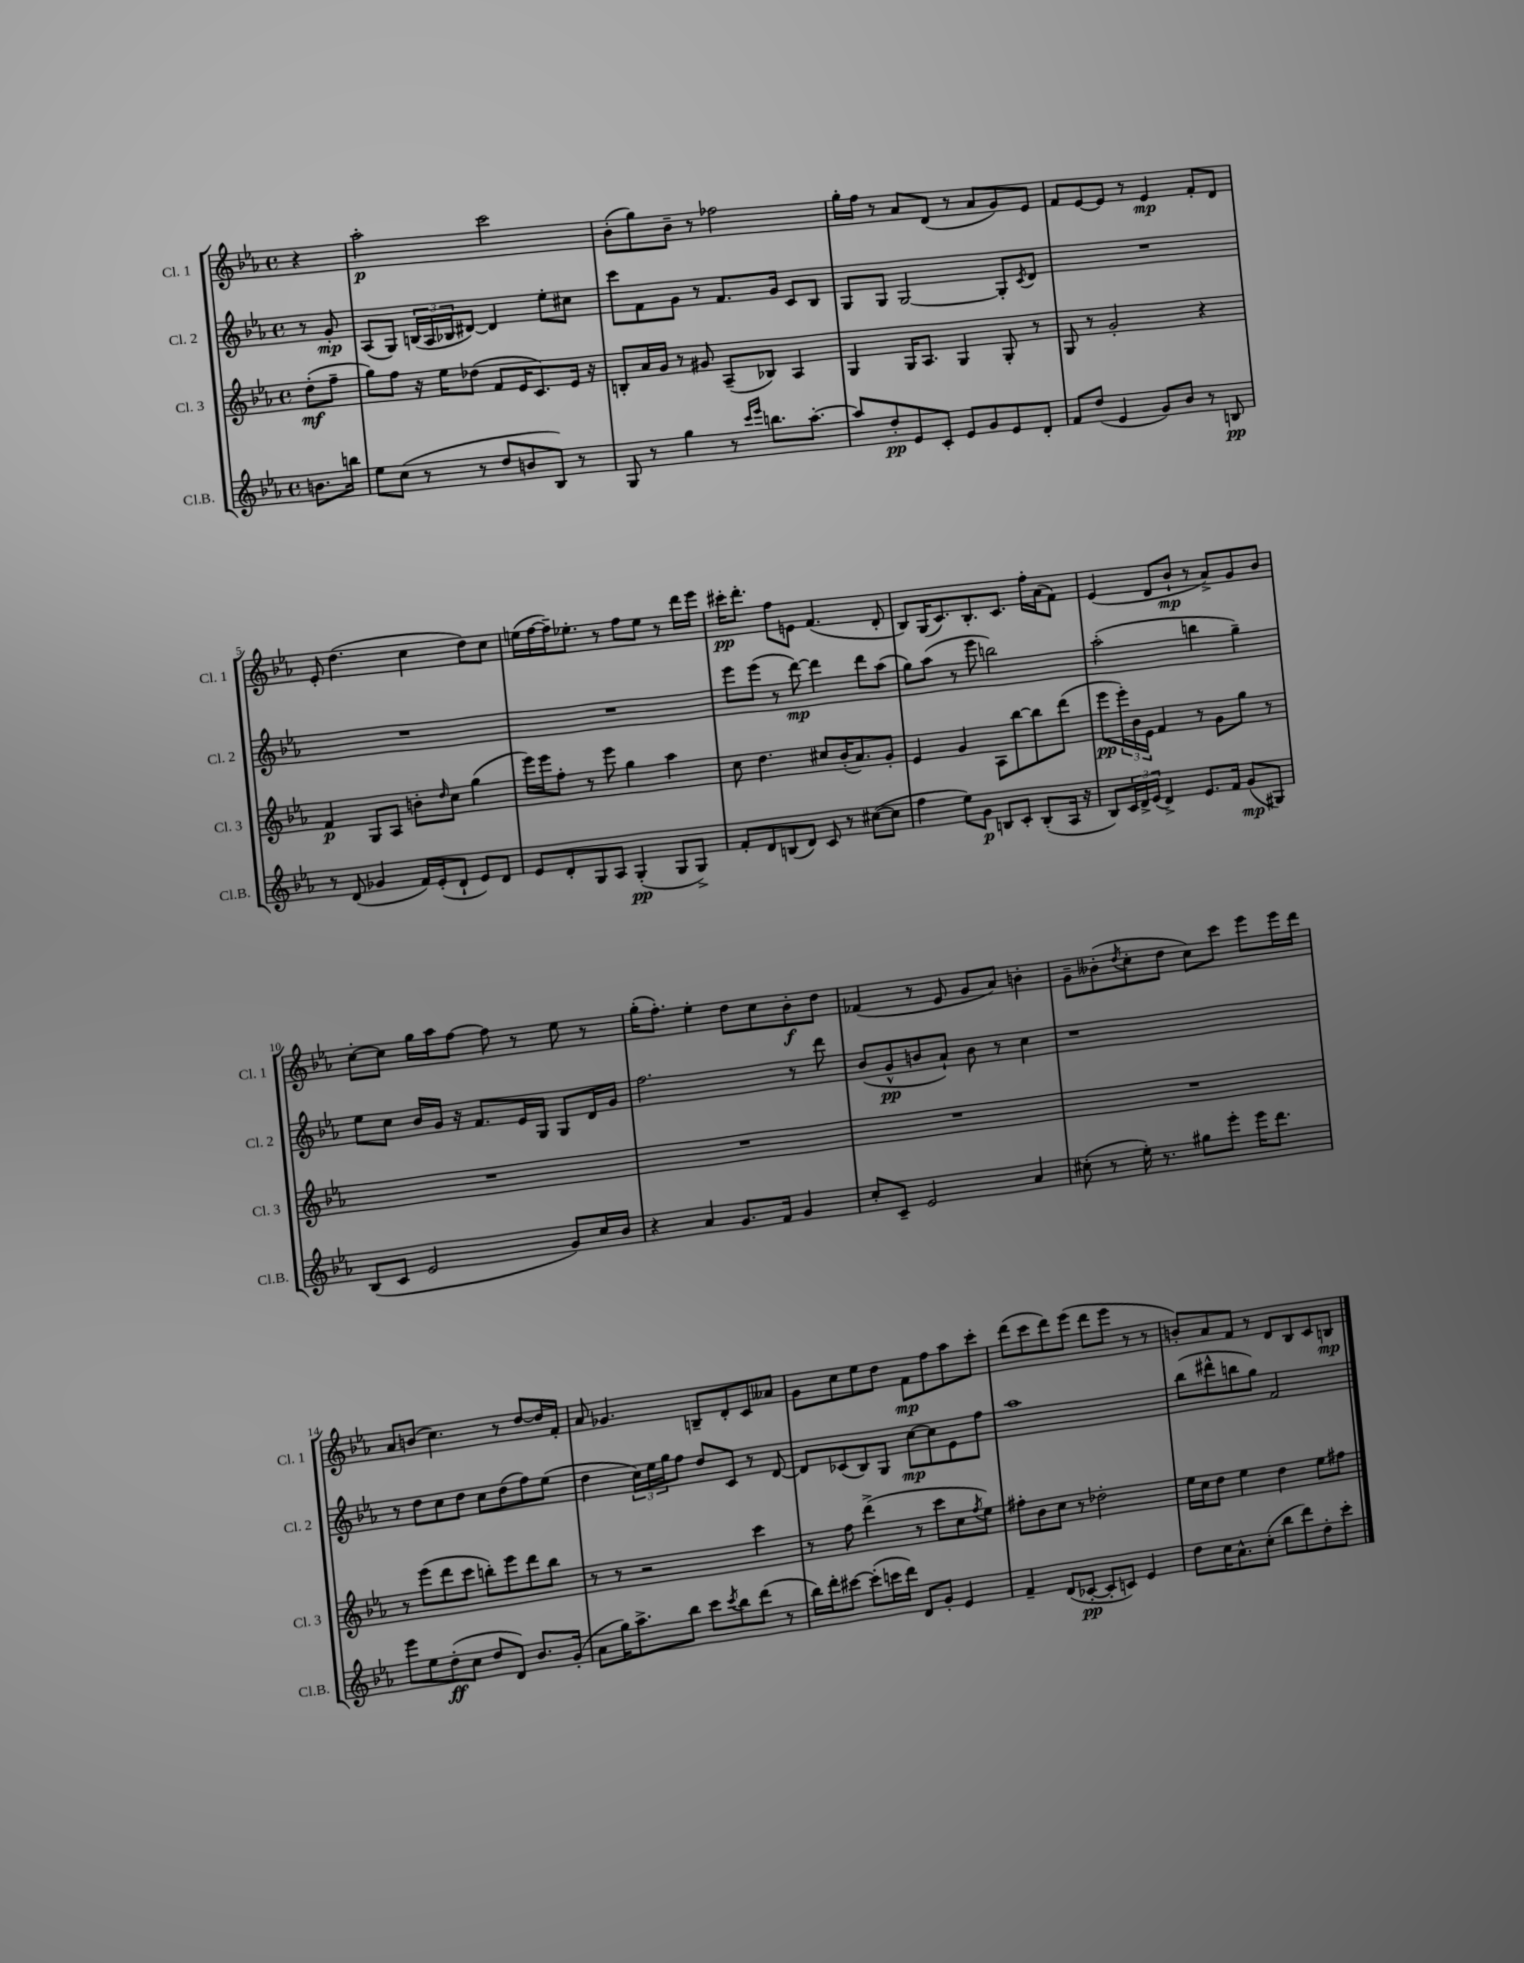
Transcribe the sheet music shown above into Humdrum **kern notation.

**kern	**dynam	**kern	**dynam	**kern	**dynam	**kern	**dynam
*part4	*part4	*part3	*part3	*part2	*part2	*part1	*part1
*staff4	*staff4	*staff3	*staff3	*staff2	*staff2	*staff1	*staff1
*I"Cl.B.	*	*I"Cl. 3	*	*I"Cl. 2	*	*I"Cl. 1	*
*I'Cl.B.	*	*I'Cl. 3	*	*I'Cl. 2	*	*I'Cl. 1	*
*clefG2	*	*clefG2	*	*clefG2	*	*clefG2	*
*k[b-e-a-]	*	*k[b-e-a-]	*	*k[b-e-a-]	*	*k[b-e-a-]	*
*M4/4	*	*M4/4	*	*M4/4	*	*M4/4	*
*met(c)	*	*met(c)	*	*met(c)	*	*met(c)	*
=	=	=	=	=	=	=	=
8.bn\L	.	(8dd'\L	mf	8r	.	4r	.
.	.	8ff~\J	.	8g'/	mp	.	.
16bbn\Jk	.	.	.	.	.	.	.
=1	=1	=1	=1	=1	=1	=1	=1
8ee-\L	.	8gg\L)	.	(8A-/L	.	2aa-'\	p
(8cc\J	.	8ff\J	.	8G/J)	.	.	.
8r	.	16r	.	(24Bn/LL	.	.	.
.	.	.	.	24A-/	.	.	.
.	.	16ee-\KL	.	.	.	.	.
.	.	.	.	24B-X/J	.	.	.
8r	.	(8dd-X\J	.	[8d#X/J)	.	.	.
8dd/L	.	8f/L	.	4d#/]	.	2ccc\	.
8bn/	.	16e-/K	.	.	.	.	.
.	.	8.c/)	.	.	.	.	.
8B-/J)	.	.	.	8ee-'\L	.	.	.
8r	.	16e-/Jk	.	8cc#X\J	.	.	.
.	.	16r	.	.	.	.	.
=2	=2	=2	=2	=2	=2	=2	=2
8G/	.	8Bn'/L	.	8ccc\L	.	(8b-'\L	.
8r	.	16a-/L	.	8f\	.	8gg\)	.
.	.	16g/JJ	.	.	.	.	.
4gg\	.	8r	.	8g\J	.	8b-~\J	.
.	.	8g#X/	.	8r	.	8r	.
8r	.	(8A-~/L	.	8.f/L	.	2ff-X\	.
16qqccc/LL	.	.	.	.	.	.	.
16qqeee-/JJ	.	.	.	.	.	.	.
8.bbn\L	.	8B-X/J)	.	.	.	.	.
.	.	.	.	16g/Jk	.	.	.
.	.	4A-/	.	8c/L	.	.	.
[8.aa-'\J	.	.	.	.	.	.	.
.	.	.	.	8B-/J	.	.	.
=3	=3	=3	=3	=3	=3	=3	=3
8aa-/L]	.	4G/	.	8G/L	.	16gg'\LL	.
.	.	.	.	.	.	16ff\JJ	.
8dd'/	pp	.	.	8G/J	.	8r	.
8e-/	.	16G/KL	.	[2G/	.	8a-/L	.
.	.	8.A-/J	.	.	.	.	.
8c'/J	.	.	.	.	.	(8d/J	.
8e-/L	.	4G/	.	.	.	8r	.
8g/	.	.	.	.	.	8a-/L	.
8e-/	.	8G'/	.	8G'/L]	.	8g/)	.
.	.	.	.	8qc/	.	.	.
8d'/J	.	8r	.	8d/J	.	8e-/J	.
=4	=4	=4	=4	=4	=4	=4	=4
8f/L	.	8G/	.	1r	.	8f/L	.
(8dd/J	.	8r	.	.	.	[8e-/	.
4e-/	.	2g'/	.	.	.	8e-/J]	.
.	.	.	.	.	.	8r	.
8g/L)	.	.	.	.	.	4e-/	mp
8b-/J	.	.	.	.	.	.	.
8r	.	4r	.	.	.	8f'/L	.
8Bn/	pp	.	.	.	.	8d/J	.
!!LO:LB:g=z
=5	=5	=5	=5	=5	=5	=5	=5
8r	.	4f/	p	1r	.	8e-'/	.
(8d/	.	.	.	.	.	(4.dd\	.
4g-X/	.	8G/L	.	.	.	.	.
.	.	8A-/J	.	.	.	.	.
16f/LL)	.	8bn'\L	.	.	.	4cc\	.
(16e-'/J	.	.	.	.	.	.	.
.	.	16qqdd/	.	.	.	.	.
8d`/J	.	8cc\J	.	.	.	.	.
8e-/L)	.	(4gg\	.	.	.	8dd\L)	.
8d/J	.	.	.	.	.	8cc\J	.
=6	=6	=6	=6	=6	=6	=6	=6
8e-/L	.	16eee-\LL)	.	1r	.	(16een\LL	.
.	.	16eee-\J	.	.	.	[16ff\	.
8d'/	.	8ff'\J	.	.	.	16ff~\J])	.
.	.	.	.	.	.	8.ee-X'\J	.
8G/	.	8r	.	.	.	.	.
8A-/J	.	8eee-\	.	.	.	8r	.
(4G'/	pp	4gg\	.	.	.	8ff\L	.
.	.	.	.	.	.	8ee-\J	.
8G/L	.	4aa-\	.	.	.	8r	.
8G^/J)	.	.	.	.	.	16ddd\LL	.
.	.	.	.	.	.	16eee-\JJ	.
=7	=7	=7	=7	=7	=7	=7	=7
8f'/L	.	8cc\	.	8eee-\L	.	16ccc#X'\KL	pp
.	.	.	.	.	.	8.ddd'\J	.
8d/	.	4.dd\	.	(8eee-\J	.	.	.
(8Bn/	.	.	.	8r	.	8ff\L	.
8d/J)	.	.	.	[8ddd\)	mp	8en\J	.
8c/	.	8cc#X/L	.	4ddd\]	.	(4.f/	.
8r	.	(16b-'/K	.	.	.	.	.
.	.	8.a-/)	.	.	.	.	.
([8cc#X\L	.	.	.	8ddd\L	.	.	.
8cc#\J]	.	8g'/J	.	(8aa-\J	.	8d'/	.
=8	=8	=8	=8	=8	=8	=8	=8
4ff\	.	4e-/	.	8gg\L)	.	8B-/L)	.
.	.	.	.	(8aa-\J	.	(16G/K	.
.	.	.	.	.	.	8.c/)	.
8ee-\L)	.	4g/	.	8r	.	.	.
8g\J	p	.	.	8eee-\	.	8.B-'/	.
8Bn/L	.	8A-\L	.	2bbn\)	.	.	.
.	.	.	.	.	.	8.c/J	.
8c'/J	.	[8bb-\	.	.	.	.	.
(8B'/L	.	8bb-\]	.	.	.	16ff'\LL	.
.	.	.	.	.	.	(16a-\J	.
16A-/Jk	.	(8ddd\J	.	.	.	8f\J)	.
16r	.	.	.	.	.	.	.
=9	=9	=9	=9	=9	=9	=9	=9
8B-/L)	.	8eee-\L	pp	(2aa-'\	.	(4e-/	.
24c/L	.	24eee-'\L)	.	.	.	.	.
24d^/	.	24b-\	.	.	.	.	.
(24e-/JJ	.	24e-\JJ	.	.	.	.	.
4d^/)	.	4f/	.	.	.	8d/L	.
.	.	.	.	.	.	8b-`/J	mp
8.e-/L	.	8r	.	4bbn\	.	8r	.
.	.	8g\L	.	.	.	8a-^/L)	.
16f/Jk	.	.	.	.	.	.	.
(8g/L	mp	8gg\J	.	4gg~\)	.	8g/	.
8G#X/J)	.	8r	.	.	.	8b-/J	.
!!LO:LB:g=z
=10	=10	=10	=10	=10	=10	=10	=10
(8B-/L	.	1r	.	8ee-\L	.	[8cc'\L	.
8c/J	.	.	.	8cc\J	.	8cc\J]	.
2e-/	.	.	.	16b-/LL	.	16gg\LL	.
.	.	.	.	16g/JJ	.	16aa-\J	.
.	.	.	.	16r	.	[8ff\J	.
.	.	.	.	8.f/L	.	.	.
.	.	.	.	.	.	8ff\]	.
.	.	.	.	16e-/L	.	8r	.
.	.	.	.	16G/JJ	.	.	.
8g/L)	.	.	.	8G/L	.	8ee-\	.
16cc/L	.	.	.	16d/L	.	8r	.
16b-/JJ	.	.	.	16g/JJ	.	.	.
=11	=11	=11	=11	=11	=11	=11	=11
4r	.	1r	.	2.ff\	.	(16gg'\KL	.
.	.	.	.	.	.	8.ff'\J)	.
4a-/	.	.	.	.	.	4ee-'\	.
8.g/L	.	.	.	.	.	8dd\L	.
.	.	.	.	.	.	8cc\	.
16f/Jk	.	.	.	.	.	.	.
4g/	.	.	.	8r	.	8b-'\	f
.	.	.	.	8ddd\	.	8dd\J	.
=12	=12	=12	=12	=12	=12	=12	=12
8cc'/L	.	1r	.	(8b-/L	.	(4f-X/	.
8c~/J	.	.	.	8g^^/	pp	.	.
2e-/	.	.	.	8bn/	.	8r	.
.	.	.	.	8a-`/J)	.	8e-/	.
.	.	.	.	8b\	.	8g/L	.
.	.	.	.	8r	.	8a-/J)	.
4a-/	.	.	.	4cc\	.	4bn'\	.
=13	=13	=13	=13	=13	=13	=13	=13
(8cc#X'\	.	1r	.	1r	.	8g~\L	.
8r	.	.	.	.	.	(8b--X'\	.
.	.	.	.	.	.	8qdd/	.
16ee-'\)	.	.	.	.	.	8cc'\	.
8.r	.	.	.	.	.	.	.
.	.	.	.	.	.	8dd\J	.
8gg#X\L	.	.	.	.	.	8cc\L)	.
8eee-'\J	.	.	.	.	.	8ccc\J	.
16eee-\KL	.	.	.	.	.	8eee-\L	.
8.ddd\J	.	.	.	.	.	.	.
.	.	.	.	.	.	16eee-\L	.
.	.	.	.	.	.	16ddd\JJ	.
!!LO:LB:g=z
=14	=14	=14	=14	=14	=14	=14	=14
8eee-\L	.	8r	.	8r	.	8a-/L	.
8ee-\	.	(8eee-\L	.	8dd\L	.	(8bn/J	.
(8dd'\	ff	8ddd\	.	8cc\	.	4.cc\)	.
8cc\J	.	8ccc\J	.	8dd\J	.	.	.
8dd/L	.	8bbn'\L)	.	8cc\L	.	.	.
8d/J)	.	8eee-\	.	(8dd\	.	8r	.
8.b-/L	.	8ddd\	.	8ff\)	.	[8dd/L	.
.	.	8bb\J	.	(8ee-\J	.	16dd/L]	.
(16g'/Jk	.	.	.	.	.	16f'/JJ	.
=15	=15	=15	=15	=15	=15	=15	=15
8a-\L	.	8r	.	4dd\	.	8a-/	.
16gg\K)	.	8r	.	.	.	4.g-X/	.
8.aa-^\	.	.	.	.	.	.	.
.	.	2r	.	24cc\LL)	.	.	.
.	.	.	.	24ee-\	.	.	.
.	.	.	.	24gg\J	.	.	.
8bb-\J	.	.	.	8ff\J	.	.	.
8ccc\L	.	.	.	8dd/L	.	8Bn~/L	.
8qccc/	.	.	.	.	.	.	.
8bb-\	.	.	.	8c/J	.	8d'/	.
(8ddd\J	.	4ccc\	.	8r	.	8c/	.
8r	.	.	.	[8d/	.	8a--X/J	.
=16	=16	=16	=16	=16	=16	=16	=16
16bb-\LL)	.	8r	.	8d/L]	.	8g\L	.
16ddd'\J	.	.	.	.	.	.	.
[8ccc#X\J	.	8ff\	.	(8c-X/	.	8cc\	.
(8ccc#'\L]	.	(4ddd^\	.	8B-/)	.	8ee-\	.
16cccn\L	.	.	.	8G/J	.	8dd\J	.
16ddd\JJ)	.	.	.	.	.	.	.
8d/L	.	8r	.	[8cc\L	mp	8f\L	mp
8g'/J	.	8ccc\L	.	8cc\]	.	8ff\	.
4e-/	.	8cc\	.	8e-\	.	8aa-\	.
.	.	8qff/	.	.	.	.	.
.	.	8ee-\J)	.	8ff\J	.	8ccc'\J	.
=17	=17	=17	=17	=17	=17	=17	=17
4f~/	.	8ff#X'\L	.	1aa-	.	(8ddd\L	.
.	.	8b-\	.	.	.	8ccc\	.
(8d/L	.	8cc\J	.	.	.	8ddd\)	.
[8c-X'/J	pp	8r	.	.	.	(8eee-\J	.
8c-'/L]	.	2dd-X'\	.	.	.	8ddd\L	.
8cn/J)	.	.	.	.	.	8eee-\J	.
4e-/	.	.	.	.	.	8r	.
.	.	.	.	.	.	8r	.
=18	=18	=18	=18	=18	=18	=18	=18
8dd\L	.	16ee-\LL	.	(8bb-\L	.	8bn'/L)	.
.	.	16cc\J	.	.	.	.	.
16cc\K	.	8dd\J	.	8ddd#X^^\	.	8a-/	.
8.a-^^\	.	.	.	.	.	.	.
.	.	4ee-\	.	8bbn\	.	8f/J	.
(8cc'\J	.	.	.	8gg\J)	.	8r	.
8bb-\L	.	4dd\	.	2f/	.	8d/L	.
8ddd\)	.	.	.	.	.	8B-/	.
8dd'\	.	8ee-\L	.	.	.	8c/	.
8ccc'\J	.	8ff#X\J	.	.	.	8Bn/J	mp
==	==	==	==	==	==	==	==
*-	*-	*-	*-	*-	*-	*-	*-
